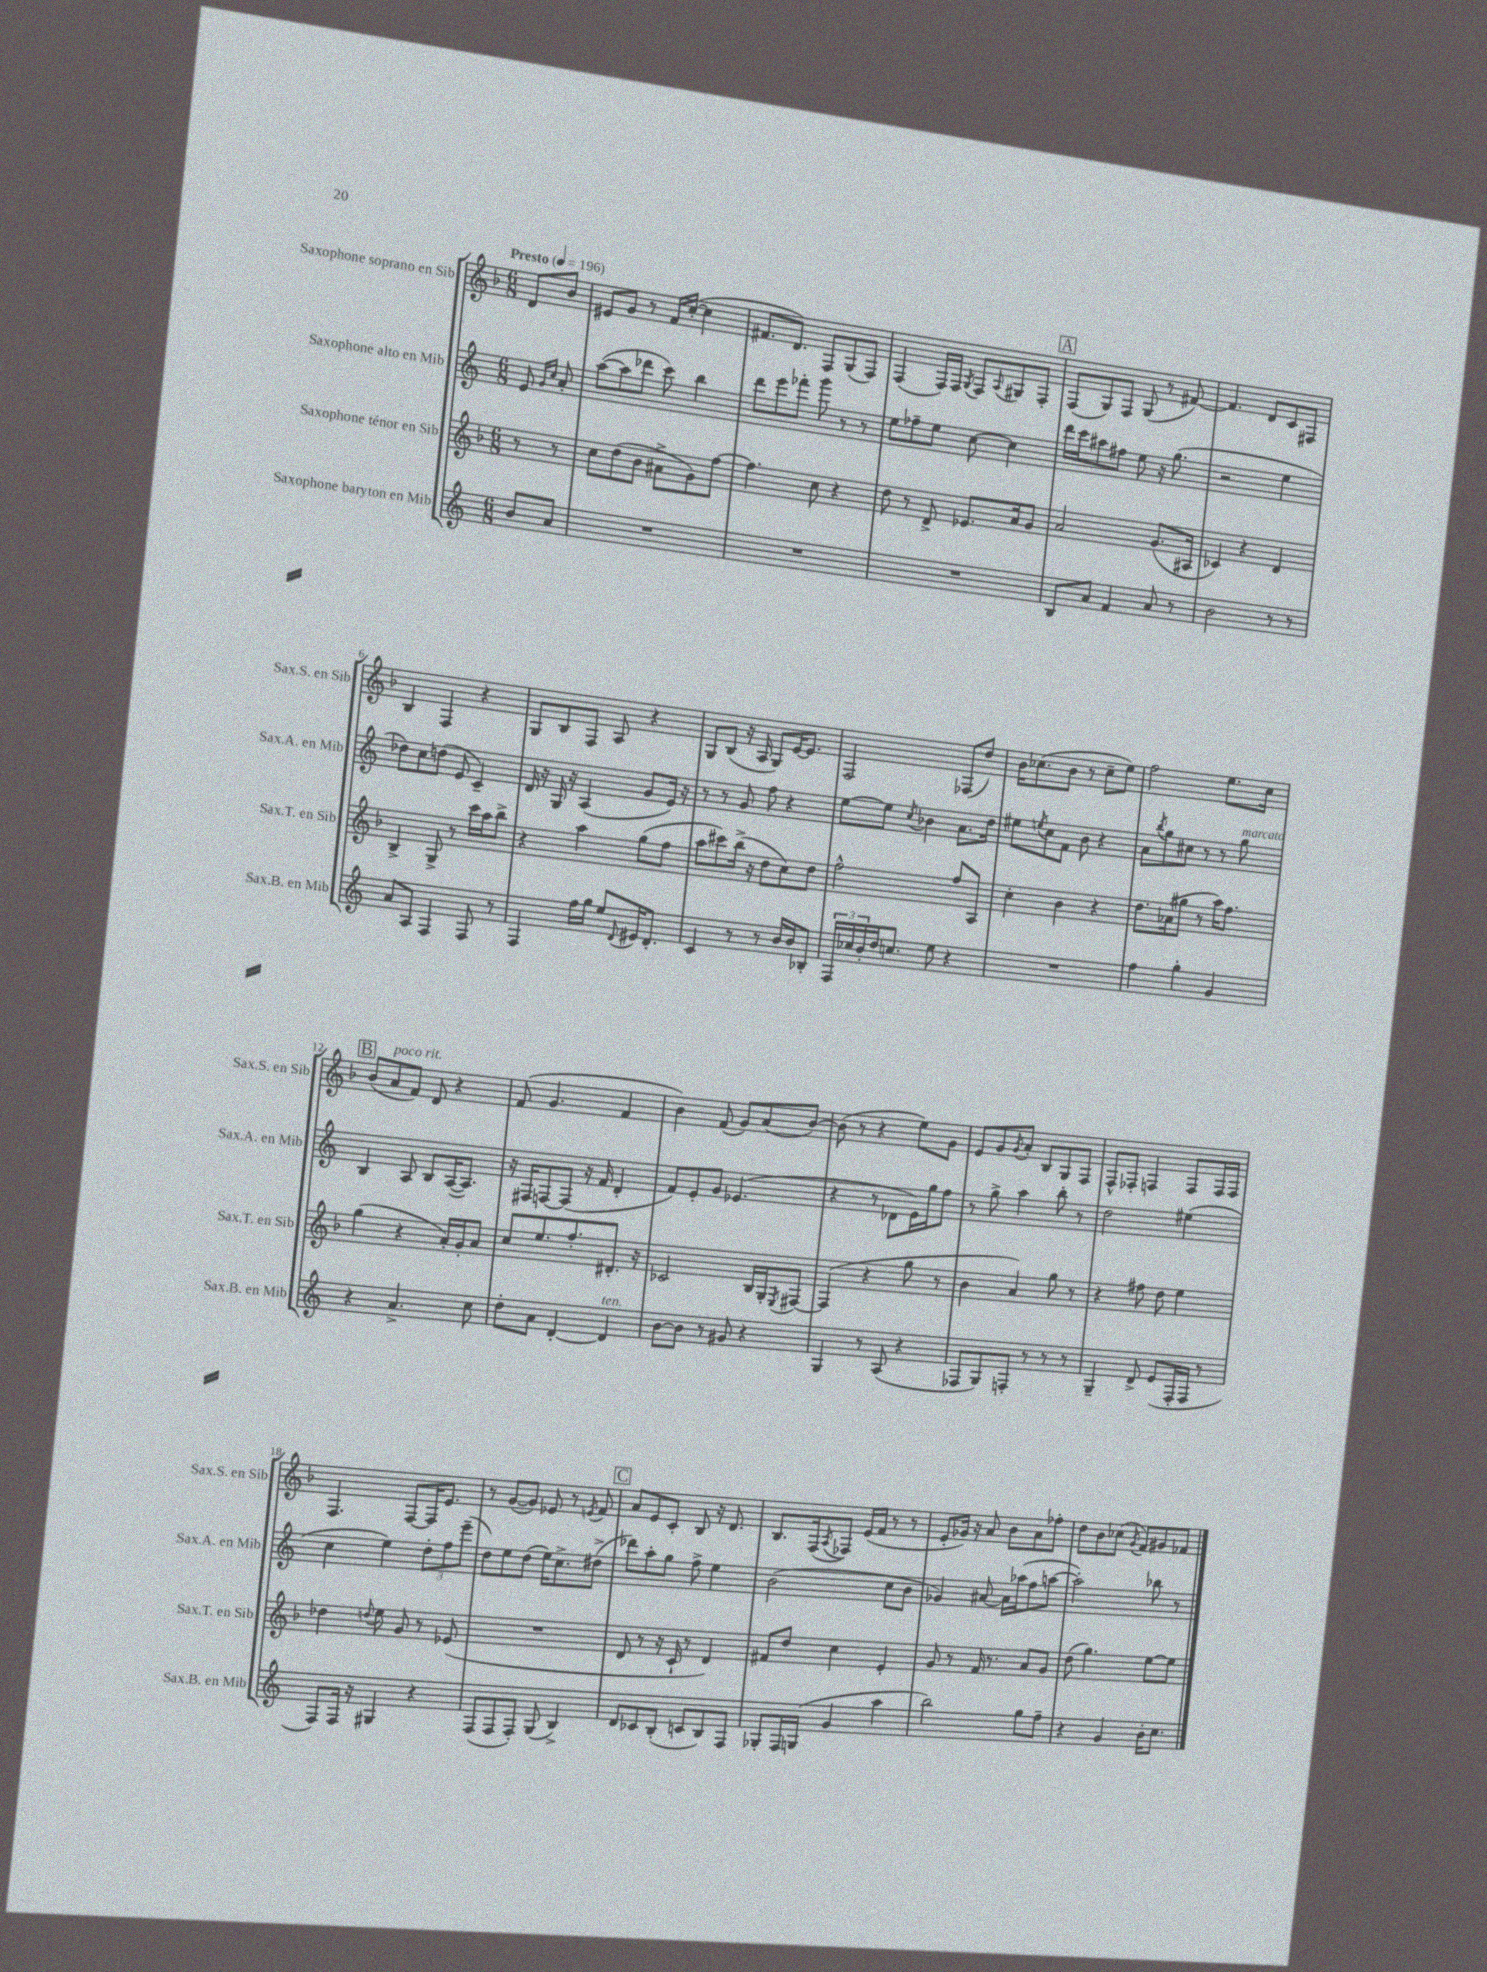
<<
\new StaffGroup <<
\new Staff = "s0" \with { instrumentName = "Saxophone soprano en Sib" shortInstrumentName = "Sax.S. en Sib" } {
    \clef treble \key f \major \numericTimeSignature \time 6/8 \partial 4 \tempo "Presto" 4 = 196
    d'8 bes'8 |
    eis'8 g'8 r8 f'16 c''16~-.( c''4 |
    fis'8. d'8.) f8 g8( f8) |
    f4( f16) f16 \acciaccatura { g8 } f8 \appoggiatura { a8 } gis8 f8-. |
    \mark \markup { \box "A" } f8( g8) f8 g8( r8 fis'8~) |
    fis'4. d'8 c'8 fis8 |
    bes4 f4 r4 |
    g8 bes8 f8 a8 r4 |
    g8 bes8( r16 a16 g8) e'16~ e'8. |
    f2 fes8( d''8) |
    bes'16 ces''8.( bes'8 r8 ces''8-- e''8) |
    f''2 e''8. c''16 |
    \mark \markup { \box "B" } bes'8( a'8^\markup { \italic "poco rit." } f'8) d'8 r4 |
    f'8( g'4. f'4 |
    bes'4) f'8( g'8) a'8( bes'8~) |
    bes'8( r8 r4 e''8) g'8 |
    e'8 g'8 \acciaccatura { g'8 } a'8-. bes8 g8 f8 |
    f8-^ fes8-. f4 f8 f16 f16 |
    f4. f8~ f16 e'8. |
    r8 g'8~( g'8) ees'8 r8 \acciaccatura { e'8 } f'8 |
    \mark \markup { \box "C" } a'8 e'8 c'8-. bes8 r16 d'8. |
    bes8. f16( \acciaccatura { a8 } fes8) e'16( f'16 r8 r8 |
    e'8-. ges'16) r16 a'8 bes'8 a'8 fes''8-. |
    d''8 bes'8 ces''8( \acciaccatura { g'8 } f'8) gis'8 fes'8 \bar "|." |
}
\new Staff = "s1" \with { instrumentName = "Saxophone alto en Mib" shortInstrumentName = "Sax.A. en Mib" } {
    \clef treble \key c \major \numericTimeSignature \time 6/8 \partial 4
    e'8 \grace { g'16 c''16 } a'8-. |
    a''8~( a''8 des'''8 c'''8) b''4 |
    d'''8 e'''8 fes'''8-. g'''8 r8 r8 |
    e''8 fes''8-- e''8 c''8~ c''4 |
    \mark \markup { \box "A" } d'''16 c'''16 ais''8 fis''8 e''8 r16 g''8.( |
    r2 e''4 |
    des''8) c''8 d''8( e'8 c'4--) |
    d'16 r16 g16 r16 a4( g'8 e'16) r16 |
    r8 r8 g'8 f''8 r4 |
    e''8~ e''8 \acciaccatura { c''8 } bes'4 a'8. d''16 |
    eis''8 \acciaccatura { e''8 } c''8 f'8 b'8 r4 |
    a'8 \acciaccatura { b''8 } g''8 cis''8 r8 r8 g''8^\markup { \italic "marcato" } |
    \mark \markup { \box "B" } b4 a8 b8 a16~( a8.) |
    r16 fis16 f8~ f8( r16 f'16 d'4-. |
    f'8) e'8-. g'8 ees'4.( |
    r4 r8 des'8 e'16) g''16 f''8 |
    r8 g''8-> a''4 b''8-. r8 |
    d''2 eis''4( |
    c''4 e''4) \tuplet 3/2 { d''8-. f''8 e'''8--( } |
    d''8) e''8 d''8( e''16) c''8.-> dis''8->( |
    \mark \markup { \box "C" } des'''8) a''8-. g''8 f''8-> e''4 |
    b'2( c''8 b'8 |
    ges'4) ais'8~ ais'16 aes''16( f''8 a''8~ |
    a''2-.) bes''8 r8 \bar "|." |
}
\new Staff = "s2" \with { instrumentName = "Saxophone ténor en Sib" shortInstrumentName = "Sax.T. en Sib" } {
    \clef treble \key f \major \numericTimeSignature \time 6/8 \partial 4
    r8 r8 |
    c''8 d''8( bes'8 ais'8-> g'8) f''8~ |
    f''4. c''8 r4 |
    d''8 r8 d'8-> ees'8. a'16 g'8 |
    \mark \markup { \box "A" } a'2 g'8.( ais16 |
    ces'4) r4 d'4 |
    bes4-> g8-> r8 c'''16 a''16 bes''8-> |
    r4 a''4 g''8( f''8 |
    a''8 cis'''8) bes''16->( r16 d''8 c''8) d''8 |
    f''2-^ f''8 a8 |
    c''4-. bes'4 r4 |
    d''8. aes'16( gis''8 r8 a''16) f''8. |
    \mark \markup { \box "B" } g''4( r4 a'16-.) g'16-. a'8 |
    c''8 e''8. f''8.-. dis'8.-. r16 |
    ces'2 bes16 g16-. \acciaccatura { e8 } fis8~ |
    fis4( r4 g''8 r8 |
    bes'4 a'4) g''8 r8 |
    r4 fis''8 d''8 e''4 |
    des''4 \appoggiatura { d''8 } e''8 g'8 r8 ees'8( |
    R2. |
    \mark \markup { \box "C" } d'8 r8 r16 c'16-! r8 d'4) |
    fis'8 d''8 c''4 e'4-. |
    g'8 r8 f'16 r8. a'8 g'8 |
    d''8( g''4.) e''8~ e''8 \bar "|." |
}
\new Staff = "s3" \with { instrumentName = "Saxophone baryton en Mib" shortInstrumentName = "Sax.B. en Mib" } {
    \clef treble \key c \major \numericTimeSignature \time 6/8 \partial 4
    b'8 a'8 |
    R2. |
    R2. |
    R2. |
    \mark \markup { \box "A" } b8 a'8 f'4 a'8 r8 |
    b'2 r8 r8 |
    a'8 a8 f4 f8 r8 |
    f4 f''16 g''16 e''8 \appoggiatura { d'8 } eis'16 d'8.-. |
    c'4 r8 r8 b'16 b'16 bes8-. |
    \tuplet 3/2 { f16 ces''16 b'16-. } d''16 c''8. e''8 r4 |
    R2. |
    f''4 g''4-. g'4 |
    \mark \markup { \box "B" } r4 a'4.-> c''8 |
    d''8-. a'8 d'4~-. d'4^\markup { \italic "ten." } |
    b'8~ b'8 r8 gis'8 r4 |
    g4 r8 a8( r4 |
    fes8 g8) f8-. r8 r8 r8 |
    g4-- d'8-> e'8( f16-. f16 r8 |
    f8) f16 r16 gis4 r4 |
    f8( f8 f8-.) g8( b4->) |
    \mark \markup { \box "C" } d'8 ces'8 b8-.( c'8 b8) f8 |
    ges8-. f16 g16( g'4 a''4 |
    b''2) g''8 f''8-- |
    r4 g'4 b'16-. c''8. \bar "|." |
}
>>
>>
